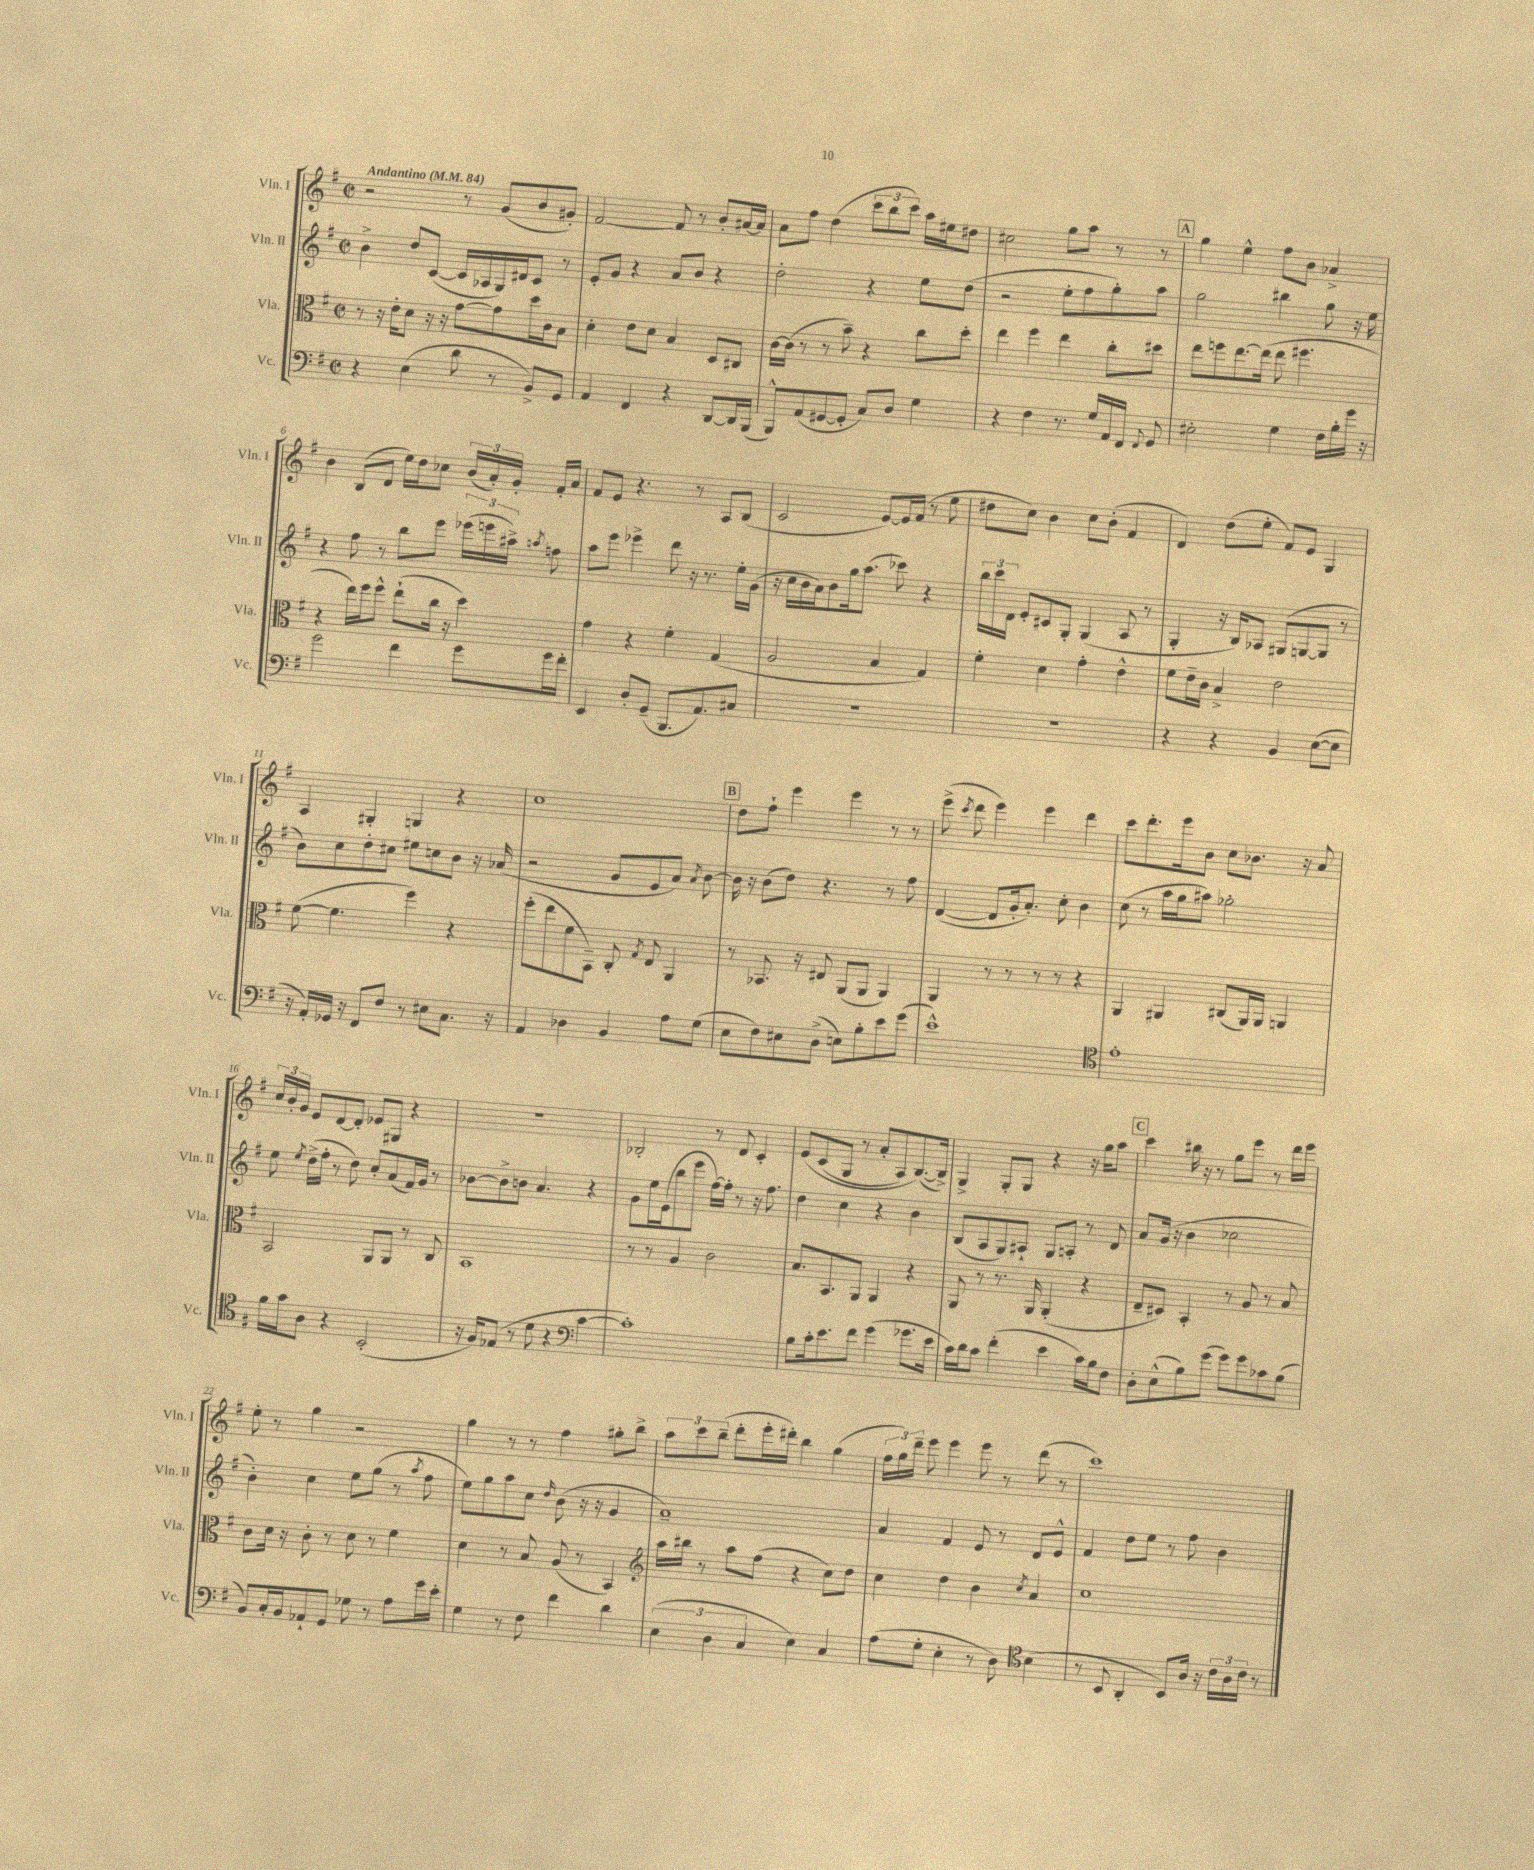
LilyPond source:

<<
\new StaffGroup <<
\new Staff = "s0" \with { instrumentName = "Vln. I" shortInstrumentName = "Vln. I" } {
    \clef treble \key g \major \defaultTimeSignature \time 2/2 \tempo "Andantino" 4 = 84
    \autoBeamOff r2 r8 g'8[( b'8 gis'8]-.) |
    fis'2~ fis'8 r8 b'8[-. ais'16~ ais'16] |
    a'8[ fis''8] d''4( \tuplet 3/2 { c'''8[ b''8 c'''8]) } a''16[ eis''16 dis''8] |
    cis''2 g''8[ a''8] r8 r8 |
    \mark \markup { \box "A" } g''4 e''4-^ fis''8[ b'8] aes'4-> |
    b'4 b8[( d'8] e''16[) d''16 ces''8] \tuplet 3/2 { b'16[( a'16-.) g'16]-. } fis'16[-. a'16] |
    fis'8[ e'8] r4. r8 a8[ b8]( |
    c'2 e'8[~) e'16 fis'16]( r8 e''8 |
    dis''8[ c''8]) b'4 c''8[ b'8]-.( fis'4 |
    d'4) d''8[( e''8]-. fis'8[) e'8] g4 |
    a4 gis4-. g4 r4 |
    c''1 |
    \mark \markup { \box "B" } d''8[ fis''8]-! e'''4 e'''4 r8 r8 |
    e'''8->( \acciaccatura { c'''8 } d'''8 e'''4) e'''4 d'''4 |
    c'''8[ d'''8.-. e'''16 b'8] c''8[ bes'8.] r16 a'8 |
    \tuplet 3/2 { c''16[ b'16-. g'16] } e'8[ d'8~ d'8]-. ees'8[ gis8] r4 |
    R1 |
    bes2-. r8 d'8 c'4-. |
    e'8[\( c'8( g8] r8 a'8[-. a8) b8.~(\) b16]->) |
    g4-> g8[-. g8] r4 r16 g''16[ a''8] |
    \mark \markup { \box "C" } c'''4 bis''16 r16 r8 g''8[ e'''8] r8 d'''16[ e'''16] |
    e''8-. r8 g''4 r2 |
    g''4 r8 r8 fis''4 gis''8[-. b''8]-> |
    \tuplet 3/2 { a''8[ c'''8 b''8]--( } d'''8[-. e'''16-. dis'''16]-.) b''4 g''4( |
    \tuplet 3/2 { fis''16[ g''16) d'''16]-- } e'''8 e'''4 e'''8 r8 d'''8( r8 |
    c'''1) \bar "|." |
}
\new Staff = "s1" \with { instrumentName = "Vln. II" shortInstrumentName = "Vln. II" } {
    \clef treble \key g \major \defaultTimeSignature \time 2/2
    \autoBeamOff b'4-> d''8[ c'8]~( c'16[ aes16 g16) dis'16 c'8] r8 |
    e'8[-. g'8] r4 a'8[ b'8] r4 |
    d''2-. r4 e''8[ d''8]( |
    r2 e''8[-. fis''8 g''8-.) a''8] |
    \mark \markup { \box "A" } g''2 bis''4 g''8 r16 e''16 |
    r4 fis''8 r8 b''8[ e'''8] \tuplet 3/2 { ees'''16[( e'''16 ais''16]->) } \acciaccatura { a''8 } f''8 |
    a''8[ e'''8] ees'''4-> d'''8 r16 r8. e''16[-. g'16]( |
    r16 c''16[ b'16 a'16) b'8 g''16 a''8.]( ces'''8) r4 |
    \tuplet 3/2 { b''16[ c'''16 d'16] } e'8[-. cis'8 g8]-. g4( a8 r8 |
    g4-. r16 b16[) aes8] gis8[( g8~ g8] r8 |
    b'8[) c''8 d''8-. cis''8] eis''8[ c''8 b'8] r16 aes'16( |
    r2 g'8[ e'8 a'8]) \acciaccatura { a'8 } b'8~ |
    \mark \markup { \box "B" } b'16 r16 b'8[( d''8]) r4. r8 fis''8 |
    d'4~( d'8[ g'16-. a'8.]-.) c''8-. b'4 |
    c''8( r8 a''16[ g''16 ais''8]) ges''2-. |
    e''8 \acciaccatura { e''8 } d''16[->( fis''16]-. r8 d''8) c''8[-. a'8( fis'16) g'16] r8 |
    bes'8[~ bes'8-> b'8] a'4. r4 |
    g'8[ e''16 e'16( b''8 e'''8] fis''16[~) fis''16]-. r8 r16 fis''8. |
    d''4 c''4 r4 b'4 |
    b8[( a8 g8) ais8]-! g8[ a8]-. r8 d'8 |
    \mark \markup { \box "C" } a'8[ g'16]( r16 b'4 ces''2 |
    b'4-.) c''4 e''8[ g''8]( r8 \acciaccatura { a''8 } fis''8 |
    e''8[) g''8 a''8 c''8] \grace { d''16 } b'8( r16 r16 g'4 |
    a'1--) |
    a'4 fis'4 e'8 r8 d'8[ e'8]-^ |
    fis'4 d''8[ e''8] r8 fis''8 b'4 \bar "|." |
}
\new Staff = "s2" \with { instrumentName = "Vla." shortInstrumentName = "Vla." } {
    \clef alto \key g \major \defaultTimeSignature \time 2/2
    \autoBeamOff r8 r16 e'16[-. d'8] r16 r16 g'8[~ g'8 d''16 c'16 b8] |
    d'4-. e'8[ d'8] b4 d8[ cis8] |
    c'16[~ c'16]( r8 r8 b'8--) r4 c''8[ d''8]-. |
    e''4 fis''4 e''4 c''8[-. dis''8] |
    \mark \markup { \box "A" } e''8[ f''8 e''8.~ e''16]( e''8 fis''4. |
    r4 e''16[) fis''16 fis''8]-^ e''8[-!( c''16] r16 d''4) |
    g'4 r4 fis'4-. g4( |
    a2 b4 g4) |
    fis'4-. d'4 g'4-. e'4-^ |
    fis'8[ e'16-- c'16] b4-> e'2 |
    fis'8~( fis'4. fis''4) r4 |
    fis''8[-.( e''8 fis'8 b,8]--) c8-. \acciaccatura { g8 } e8 a,4 |
    \mark \markup { \box "B" } r8 bes,8. r16 eis8 a,8[( a,8] a,4) |
    a,4 r8 r8 r8 r8 r4 |
    a,4 ais,4 cis8[( ais,16) ais,16] a,4 |
    b,2 a,8[ a,8] r8 c8 |
    b,1 |
    r8 r8 a4 c'2 |
    b8.[ b,8. a,8] a,4 r4 |
    a,8 r8 r8. a,16 a,4-.( r4 |
    \mark \markup { \box "C" } e8[-- dis8]) b,4-. r8 a8 r8 b8 |
    c'8[ d'16] r16 c'8-. r8 d'8 r8 fis'4 |
    d'4 r8 b8 a8( r8 b,4) |
    \clef treble a''16[ bis''16] r8 a''8[ fis''8]( r4 c''8[) d''8] |
    c''4 d''4 b'4 \acciaccatura { c''8 } a'4 |
    c''1 \bar "|." |
}
\new Staff = "s3" \with { instrumentName = "Vc." shortInstrumentName = "Vc." } {
    \clef bass \key g \major \defaultTimeSignature \time 2/2
    \autoBeamOff r4 e4( d'8 r8 b,8[->) g,8] |
    a,4 fis,4 r4 d,8[~ d,16 b,,16]( |
    b,,8[-^) a,8( gis,8~ gis,8]-. c8[) d8] g4 |
    r4 fis4 r8. g16[ a,16 fis,16] \appoggiatura { fis,8 } g,8 |
    \mark \markup { \box "A" } eis2-. g4 fis16[ b16-. g'16] r16 |
    g'2 fis'4 g'8[ g'16 fis'16]-. |
    e,4 d8[-. g,8]--( b,,8.[ a,8.) cis8] |
    r1 |
    R1 |
    r4 r4 b,4 e8[~( e8] |
    r16 a,16[-.) ges,16] r16 fis,8[ fis8] r8 eis8[ c8.] r16 |
    a,4 des4 b,4 a8[ g8]( |
    \mark \markup { \box "B" } e8[ fis8) eis8 d8]->( e8[) b8-. e'8 g'8]( |
    e'1-^) |
    \clef tenor e'1-. |
    fis'16[ g'16 a8] r4 b,2-.( |
    r16 fis16[) ees8]( r8 d'8 r4 \clef bass c'4~ |
    c'1-.) |
    b8[ c'16-. e'8. fis'8] g'4( ges'8.[ e'16] |
    c'16[) d'16 c'8] fis'4-.( e'4 c'16[) b16 fis8] |
    \mark \markup { \box "C" } d8[-. e8-^( b8) g'8]( g'8[) g'8 ces'8 b8]( |
    b,8[) c16-. b,16 aes,8-! g,8] ges8 r8 a8[ g'16 e'16]-. |
    g4 r8 fis8 fis'4 d'4 |
    \tuplet 3/2 { e4( d4 c4 } e4) c4 |
    a8[( g8]-. e4-. r8 d8) \clef tenor b4( |
    r8 b,8 a,4-. b,8[) a16] r16 \tuplet 3/2 { c'16[ a16 c'16] } r8 \bar "|." |
}
>>
>>
